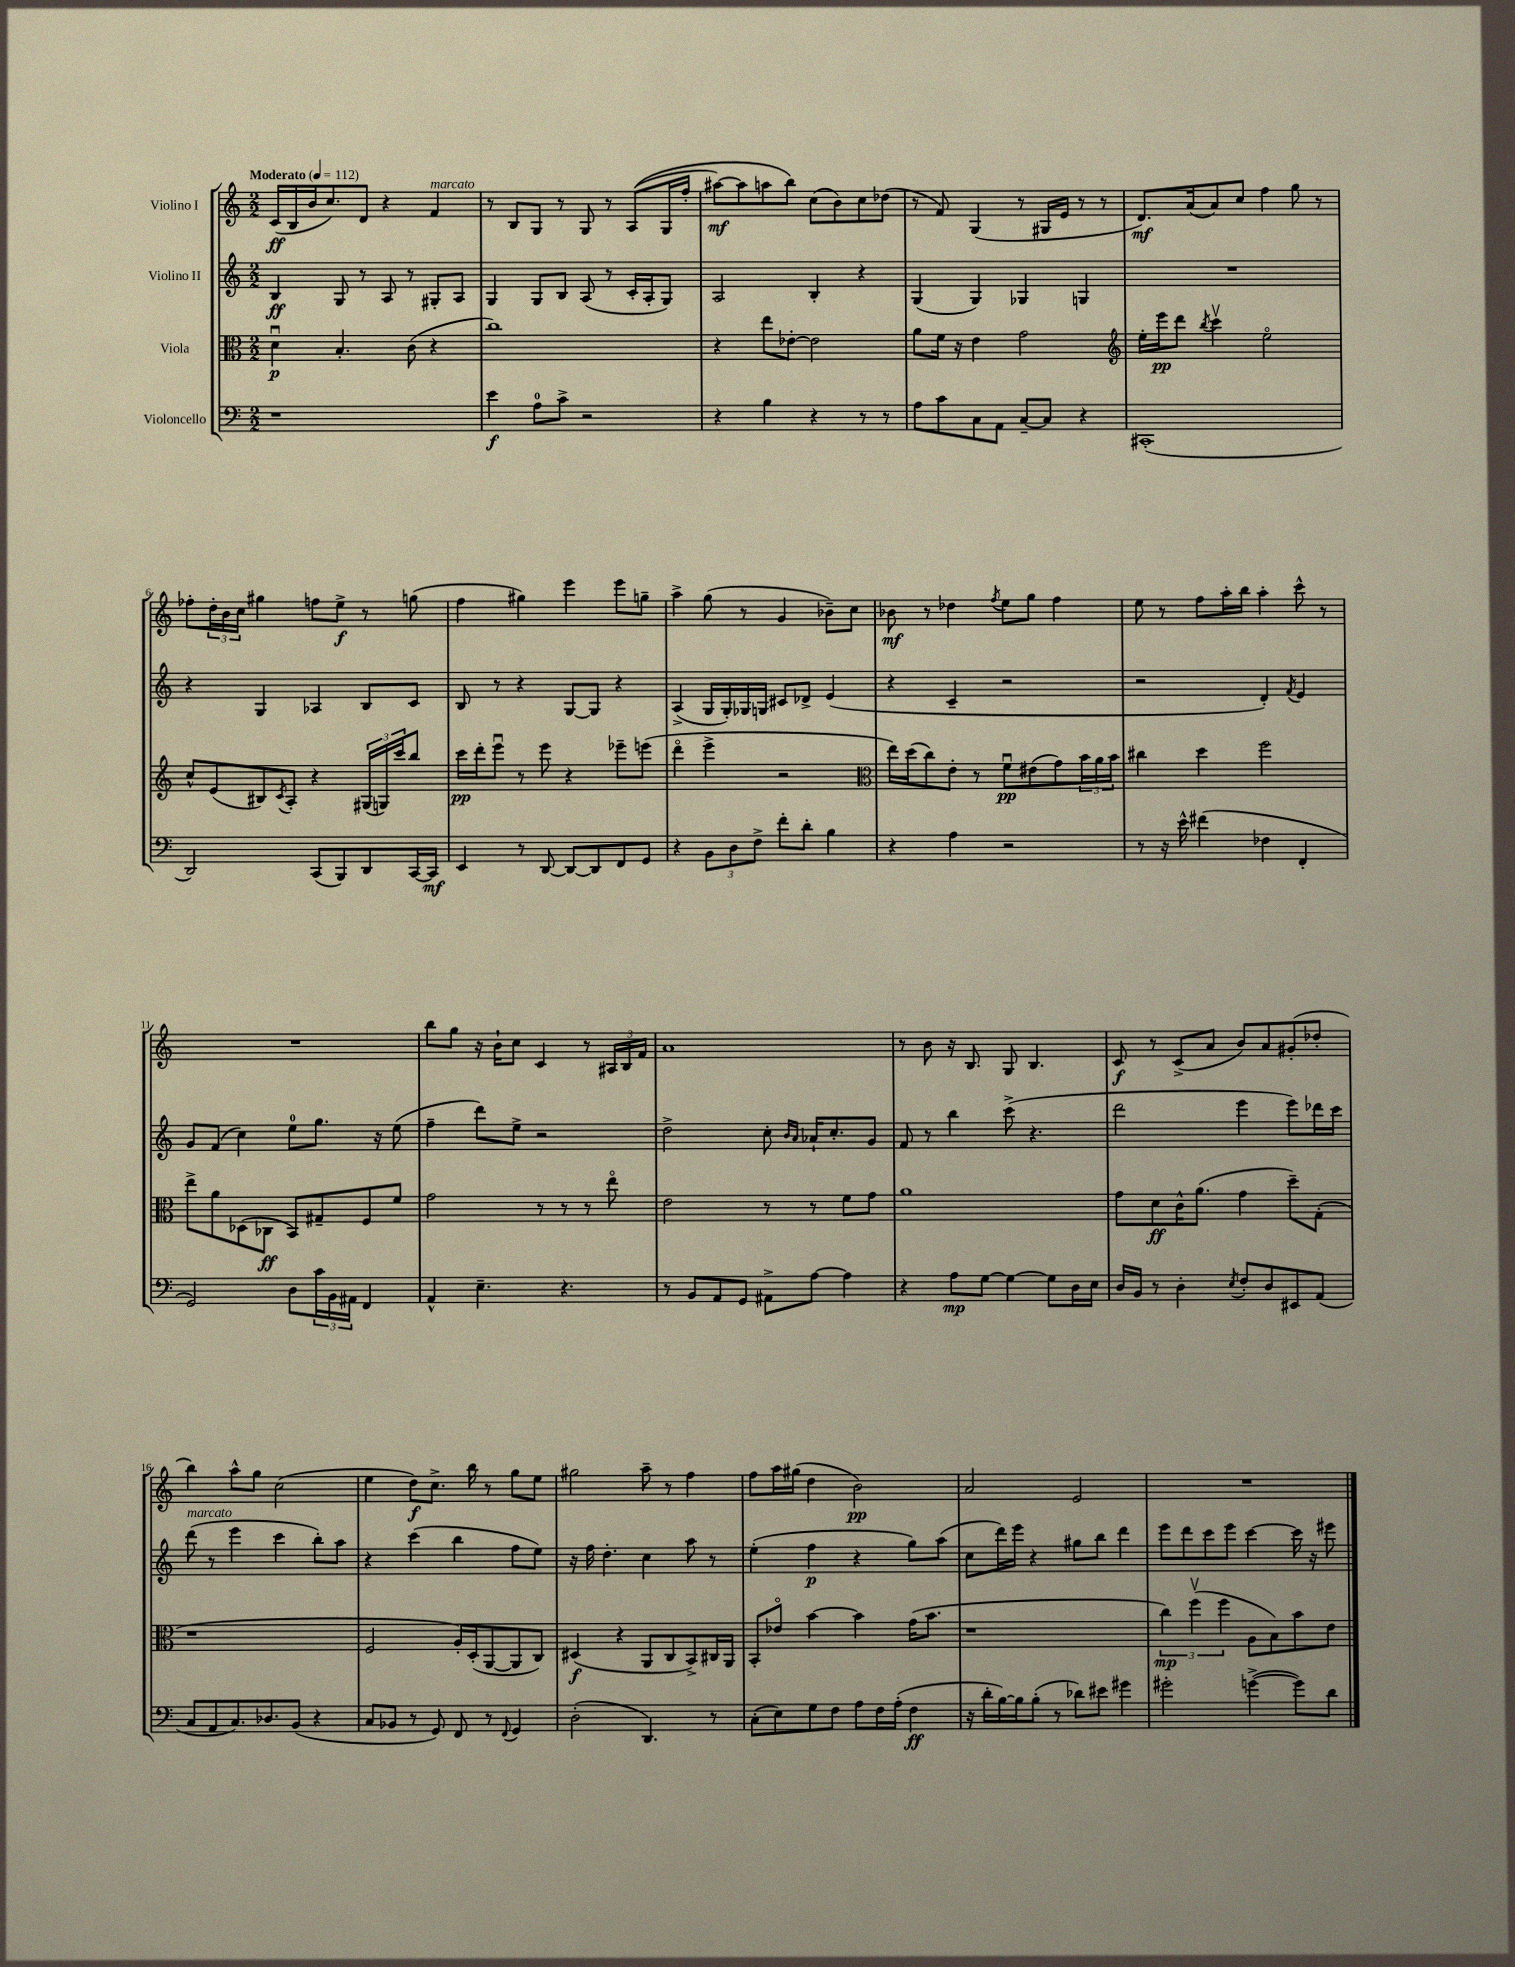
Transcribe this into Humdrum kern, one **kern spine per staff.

**kern	**dynam	**kern	**dynam	**kern	**dynam	**kern	**dynam
*part4	*part4	*part3	*part3	*part2	*part2	*part1	*part1
*staff4	*staff4	*staff3	*staff3	*staff2	*staff2	*staff1	*staff1
*I"Violoncello	*	*I"Viola	*	*I"Violino II	*	*I"Violino I	*
*clefF4	*	*clefC3	*	*clefG2	*	*clefG2	*
*k[]	*	*k[]	*	*k[]	*	*k[]	*
*M2/2	*	*M2/2	*	*M2/2	*	*M2/2	*
*MM112	*	*MM112	*	*MM112	*	*MM112	*
=1	=1	=1	=1	=1	=1	=1	=1
!	!	!	!	!	!	!LO:TX:a:B:t=Moderato	!
1r	.	4du\	p	4B/	ff	(16c/LL	ff
.	.	.	.	.	.	16B/	.
.	.	.	.	.	.	16b/J	.
.	.	.	.	.	.	8.cc/)	.
.	.	4.B'/	.	8G/	.	.	.
.	.	.	.	8r	.	8d/J	.
.	.	.	.	8A/	.	4r	.
.	.	(8c\	.	8r	.	.	.
!	!	!	!	!	!	!LO:TX:a:i:t=marcato	!
.	.	4r	.	8G#X'/L	.	4f/	.
.	.	.	.	8A/J	.	.	.
=2	=2	=2	=2	=2	=2	=2	=2
4e\	f	1cc)	.	4G/	.	8r	.
.	.	.	.	.	.	8B/L	.
8A\L	.	.	.	8G/L	.	8G/J	.
8c^\J	.	.	.	8B/J	.	8r	.
2r	.	.	.	(8A/	.	8G/	.
.	.	.	.	8r	.	8r	.
.	.	.	.	16c'/LL	.	((8A/L	.
.	.	.	.	16A'/J	.	.	.
.	.	.	.	8G/J)	.	16G/L	.
.	.	.	.	.	.	16ff'/JJ	.
=3	=3	=3	=3	=3	=3	=3	=3
4r	.	4r	.	2A/	.	[8aa#X\L)	mf
.	.	.	.	.	.	8aa#\]	.
4B\	.	8ee\L	.	.	.	8aan\	.
.	.	[8e-X'\J	.	.	.	8bb\J)	.
4r	.	2e-\]	.	4B'/	.	(8cc\L	.
.	.	.	.	.	.	8b\)	.
8r	.	.	.	4r	.	8cc\	.
8r	.	.	.	.	.	(8dd-X\J	.
=4	=4	=4	=4	=4	=4	=4	=4
8A\L	.	8a\L	.	(4G/	.	8r	.
8c\	.	16f\Jk	.	.	.	8f/)	.
.	.	16r	.	.	.	.	.
8C\	.	4e\	.	4G/)	.	(4G/	.
8AA\J	.	.	.	.	.	.	.
[8C~/L	.	2g\	.	4G-X/	.	8r	.
8C/J]	.	.	.	.	.	16G#X/LL	.
.	.	.	.	.	.	16e/JJ	.
4r	.	.	.	4Gn/	.	8r	.
.	.	.	.	.	.	8r	.
=5	=5	=5	=5	=5	=5	=5	=5
*	*	*clefG2	*	*	*	*	*
(1CC#X'	.	16ee'\LL	.	1r	.	8.d/L)	mf
.	.	16eee\J	pp	.	.	.	.
.	.	8ddd\J	.	.	.	.	.
.	.	.	.	.	.	(16a/k	.
.	.	8qbb/	.	.	.	.	.
.	.	4cccv\	.	.	.	8a/)	.
.	.	.	.	.	.	8cc/J	.
.	.	2ee\	.	.	.	4ff\	.
.	.	.	.	.	.	8gg\	.
.	.	.	.	.	.	8r	.
!!LO:LB:g=z
=6	=6	=6	=6	=6	=6	=6	=6
2DD/)	.	8cc^^/L	.	4r	.	8ff-X'\L	.
.	.	(8e/	.	.	.	24dd'\L	.
.	.	.	.	.	.	24b\	.
.	.	.	.	.	.	24cc\JJ	.
.	.	8B#X/)	.	4G/	.	4gg#X\	.
.	.	8qc/	.	.	.	.	.
.	.	8A'/J	.	.	.	.	.
(8CC/L	.	4r	.	4A-X/	.	8ffn\L	.
8BBB/)	.	.	.	.	.	8ee^\J	f
8DD/	.	(24G#X/LL	.	8B/L	.	8r	.
.	.	24Gn/)	.	.	.	.	.
.	.	24ccc/J	.	.	.	.	.
[16CC/L	.	8bb/J	.	8c/J	.	(8ggn\	.
16CC/JJ]	mf	.	.	.	.	.	.
=7	=7	=7	=7	=7	=7	=7	=7
4EE/	.	16ccc\LL	pp	8B/	.	4ff\	.
.	.	16ddd'\J	.	.	.	.	.
.	.	8eeeu\J	.	8r	.	.	.
8r	.	8r	.	4r	.	4gg#X\)	.
[8DD/	.	8eee\	.	.	.	.	.
8DD/L_	.	4r	.	[8G/L	.	4eee\	.
8DD/]	.	.	.	8G/J]	.	.	.
8FF/	.	8eee-X~\L	.	4r	.	8eee\L	.
8GG/J	.	(8eeen\J	.	.	.	8ggn~\J	.
=8	=8	=8	=8	=8	=8	=8	=8
4r	.	4ddd\	.	(4A^/	.	4aa^\	.
12BB\L	.	4eee^\	.	16G/LL	.	(8gg\	.
.	.	.	.	16G'/)	.	.	.
12D\	.	.	.	.	.	.	.
.	.	.	.	16G-X/	.	8r	.
12F^\J	.	.	.	.	.	.	.
.	.	.	.	16Gn/JJ	.	.	.
8f'\L	.	2r	.	8c#X/L	.	4g/	.
8d'\J	.	.	.	8d-X^/J	.	.	.
4B\	.	.	.	(4e/	.	8b-X~\L)	.
.	.	.	.	.	.	8cc\J	.
=9	=9	=9	=9	=9	=9	=9	=9
*	*	*clefC3	*	*	*	*	*
4r	.	16ee\LL)	.	4r	.	8b-X\	mf
.	.	(16dd\J	.	.	.	.	.
.	.	8cc\)	.	.	.	8r	.
4A\	.	8e'\J	.	4c~/	.	4dd-X\	.
.	.	8r	.	.	.	.	.
.	.	.	.	.	.	8qff/	.
2r	.	8fu\L	pp	2r	.	8ee\L	.
.	.	(8e#X\	.	.	.	8gg\J	.
.	.	8g\)	.	.	.	4ff\	.
.	.	24b\L	.	.	.	.	.
.	.	24a\	.	.	.	.	.
.	.	24b\JJ	.	.	.	.	.
=10	=10	=10	=10	=10	=10	=10	=10
8r	.	4cc#X\	.	2r	.	8ee\	.
16r	.	.	.	.	.	8r	.
16e^^\	.	.	.	.	.	.	.
(4f#X\	.	4dd\	.	.	.	8ff\L	.
.	.	.	.	.	.	16aa'\L	.
.	.	.	.	.	.	16bb\JJ	.
4F-X\	.	2ff\	.	4d'/)	.	4aa'\	.
.	.	.	.	8qf/	.	.	.
4FF'/	.	.	.	4e/	.	8ccc^^\	.
.	.	.	.	.	.	8r	.
!!LO:LB:g=z
=11	=11	=11	=11	=11	=11	=11	=11
2GG/)	.	8ee^\L	.	8g/L	.	1r	.
.	.	8a\	.	(8f/J	.	.	.
.	.	(8D-X\	.	4cc\)	.	.	.
.	.	8C-X\J	ff	.	.	.	.
8D\L	.	8BB/L)	.	8ee\L	.	.	.
24c\L	.	8G#X~/	.	8.gg\J	.	.	.
24BB\	.	.	.	.	.	.	.
24AA#X\JJ	.	.	.	.	.	.	.
4FF/	.	8F/	.	.	.	.	.
.	.	.	.	16r	.	.	.
.	.	8f/J	.	(8ee\	.	.	.
=12	=12	=12	=12	=12	=12	=12	=12
4AA^^/	.	2g\	.	4ff~\	.	8bb\L	.
.	.	.	.	.	.	8gg\J	.
4.E~\	.	.	.	8ddd\L)	.	16r	.
.	.	.	.	.	.	16b`\KL	.
.	.	.	.	8ee^\J	.	8cc\J	.
.	.	8r	.	2r	.	4c/	.
4.r	.	8r	.	.	.	.	.
.	.	8r	.	.	.	8r	.
.	.	8ee\	.	.	.	24A#X/LL	.
.	.	.	.	.	.	24B/	.
.	.	.	.	.	.	24f/JJ	.
=13	=13	=13	=13	=13	=13	=13	=13
8r	.	2e\	.	2dd^\	.	1a	.
8BB/L	.	.	.	.	.	.	.
8AA/	.	.	.	.	.	.	.
8GG/J	.	.	.	.	.	.	.
8AA#X^\L	.	8r	.	8cc'\	.	.	.
.	.	.	.	16qqb/LL	.	.	.
.	.	.	.	16qqa/JJ	.	.	.
[8A\J	.	8r	.	16a-X`/KL	.	.	.
.	.	.	.	8.cc'/	.	.	.
4A\]	.	8f\L	.	.	.	.	.
.	.	8g\J	.	8g/J	.	.	.
=14	=14	=14	=14	=14	=14	=14	=14
4r	.	1a	.	8f/	.	8r	.
.	.	.	.	8r	.	8b\	.
8A\L	mp	.	.	4bb\	.	16r	.
.	.	.	.	.	.	8.B/	.
[8G\J	.	.	.	.	.	.	.
4G\_	.	.	.	(8ccc^\	.	8G/	.
.	.	.	.	4.r	.	4.B/	.
8G\L]	.	.	.	.	.	.	.
16D\L	.	.	.	.	.	.	.
16E\JJ	.	.	.	.	.	.	.
=15	=15	=15	=15	=15	=15	=15	=15
16D/LL	.	8g\L	.	2ddd\	.	8c/	f
16BB/JJ	.	.	.	.	.	.	.
8r	.	8d\	ff	.	.	8r	.
4D'\	.	16c^^\K	.	.	.	(8c^/L	.
.	.	(8.a\J	.	.	.	.	.
.	.	.	.	.	.	8a/J	.
8qE/	.	.	.	.	.	.	.
8F'/L	.	4g\	.	4eee\	.	8b/L)	.
8D/	.	.	.	.	.	8a/	.
8EE#X/	.	8dd~\L)	.	8eee\L)	.	(8g#X'/	.
(8AA/J	.	(8G'\J	.	16ddd-X\L	.	8dd-X'/J	.
.	.	.	.	16ccc\JJ	.	.	.
!!LO:LB:g=z
=16	=16	=16	=16	=16	=16	=16	=16
!	!	!	!	!LO:TX:a:i:t=marcato	!	!	!
8C/L	.	1r	.	(8ddd\	.	4bb\)	.
8AA/	.	.	.	8r	.	.	.
8.C/)	.	.	.	4eee\	.	8aa^^\L	.
.	.	.	.	.	.	8gg\J	.
8.D-X/	.	.	.	.	.	.	.
.	.	.	.	4ccc\	.	(2cc\	.
(8BB/J	.	.	.	.	.	.	.
4r	.	.	.	8bb'\L)	.	.	.
.	.	.	.	8aa\J	.	.	.
=17	=17	=17	=17	=17	=17	=17	=17
8C/L	.	2F/	.	4r	.	4ee\	.
8BB-X/J	.	.	.	.	.	.	.
8r	.	.	.	(4ccc\	.	8dd\L)	f
8GG/)	.	.	.	.	.	8.cc^\J	.
8FF/	.	16A'/LL)	.	4bb\	.	.	.
.	.	(16D'/J	.	.	.	16bb\	.
8r	.	[8AA/	.	.	.	8r	.
8qqFF/	.	.	.	.	.	.	.
4GG/	.	8AA/]	.	8ff\L	.	8gg\L	.
.	.	8C/J)	.	8ee\J)	.	8ee\J	.
=18	=18	=18	=18	=18	=18	=18	=18
(2D'\	.	(4D#X/	f	16r	.	2gg#X\	.
.	.	.	.	16ff\	.	.	.
.	.	.	.	4.dd'\	.	.	.
.	.	4r	.	.	.	.	.
4.DD/)	.	8AA/L	.	4cc\	.	8aa~\	.
.	.	8C/	.	.	.	8r	.
.	.	8BB^/)	.	8aa\	.	4ff\	.
8r	.	16C#X/L	.	8r	.	.	.
.	.	16AA/JJ	.	.	.	.	.
=19	=19	=19	=19	=19	=19	=19	=19
(8C'\L	.	8BB'/L	.	(4ee'\	.	8ff\L	.
8E\)	.	8e-X/J	.	.	.	16aa\L	.
.	.	.	.	.	.	(16gg#X\JJ	.
8G\	.	[4b\	.	4ff\	p	4dd\	.
8F\J	.	.	.	.	.	.	.
8A\L	.	4b\]	.	4r	.	2b\)	pp
16F\L	.	.	.	.	.	.	.
(16A'\JJ	.	.	.	.	.	.	.
4F\	ff	(16g\KL	.	8gg\L)	.	.	.
.	.	8.b\J	.	.	.	.	.
.	.	.	.	(8aa\J	.	.	.
=20	=20	=20	=20	=20	=20	=20	=20
16r	.	1r	.	8cc\L	.	2a/	.
16d'\LL	.	.	.	.	.	.	.
[16B\)	.	.	.	16ddd\L)	.	.	.
16B\J]	.	.	.	16eee\JJ	.	.	.
(8B'\J	.	.	.	4r	.	.	.
8r	.	.	.	.	.	.	.
8d-X\L)	.	.	.	8gg#X\L	.	2e/	.
8e#X\J	.	.	.	8bb\J	.	.	.
4g#X\	.	.	.	4ddd\	.	.	.
=21	=21	=21	=21	=21	=21	=21	=21
2g#X'\	.	6cc\)	mp	8eee\L	.	1r	.
.	.	.	.	8ddd\	.	.	.
.	.	(6ffv\	.	.	.	.	.
.	.	.	.	8ccc\	.	.	.
.	.	6ff\	.	.	.	.	.
.	.	.	.	8eee\J	.	.	.
([4gn^\	.	8A\L	.	[4ccc\	.	.	.
.	.	8B\)	.	.	.	.	.
8g\L])	.	8b\	.	16ccc\]	.	.	.
.	.	.	.	16r	.	.	.
8d\J	.	8e\J	.	8eee#X\	.	.	.
==	==	==	==	==	==	==	==
*-	*-	*-	*-	*-	*-	*-	*-
